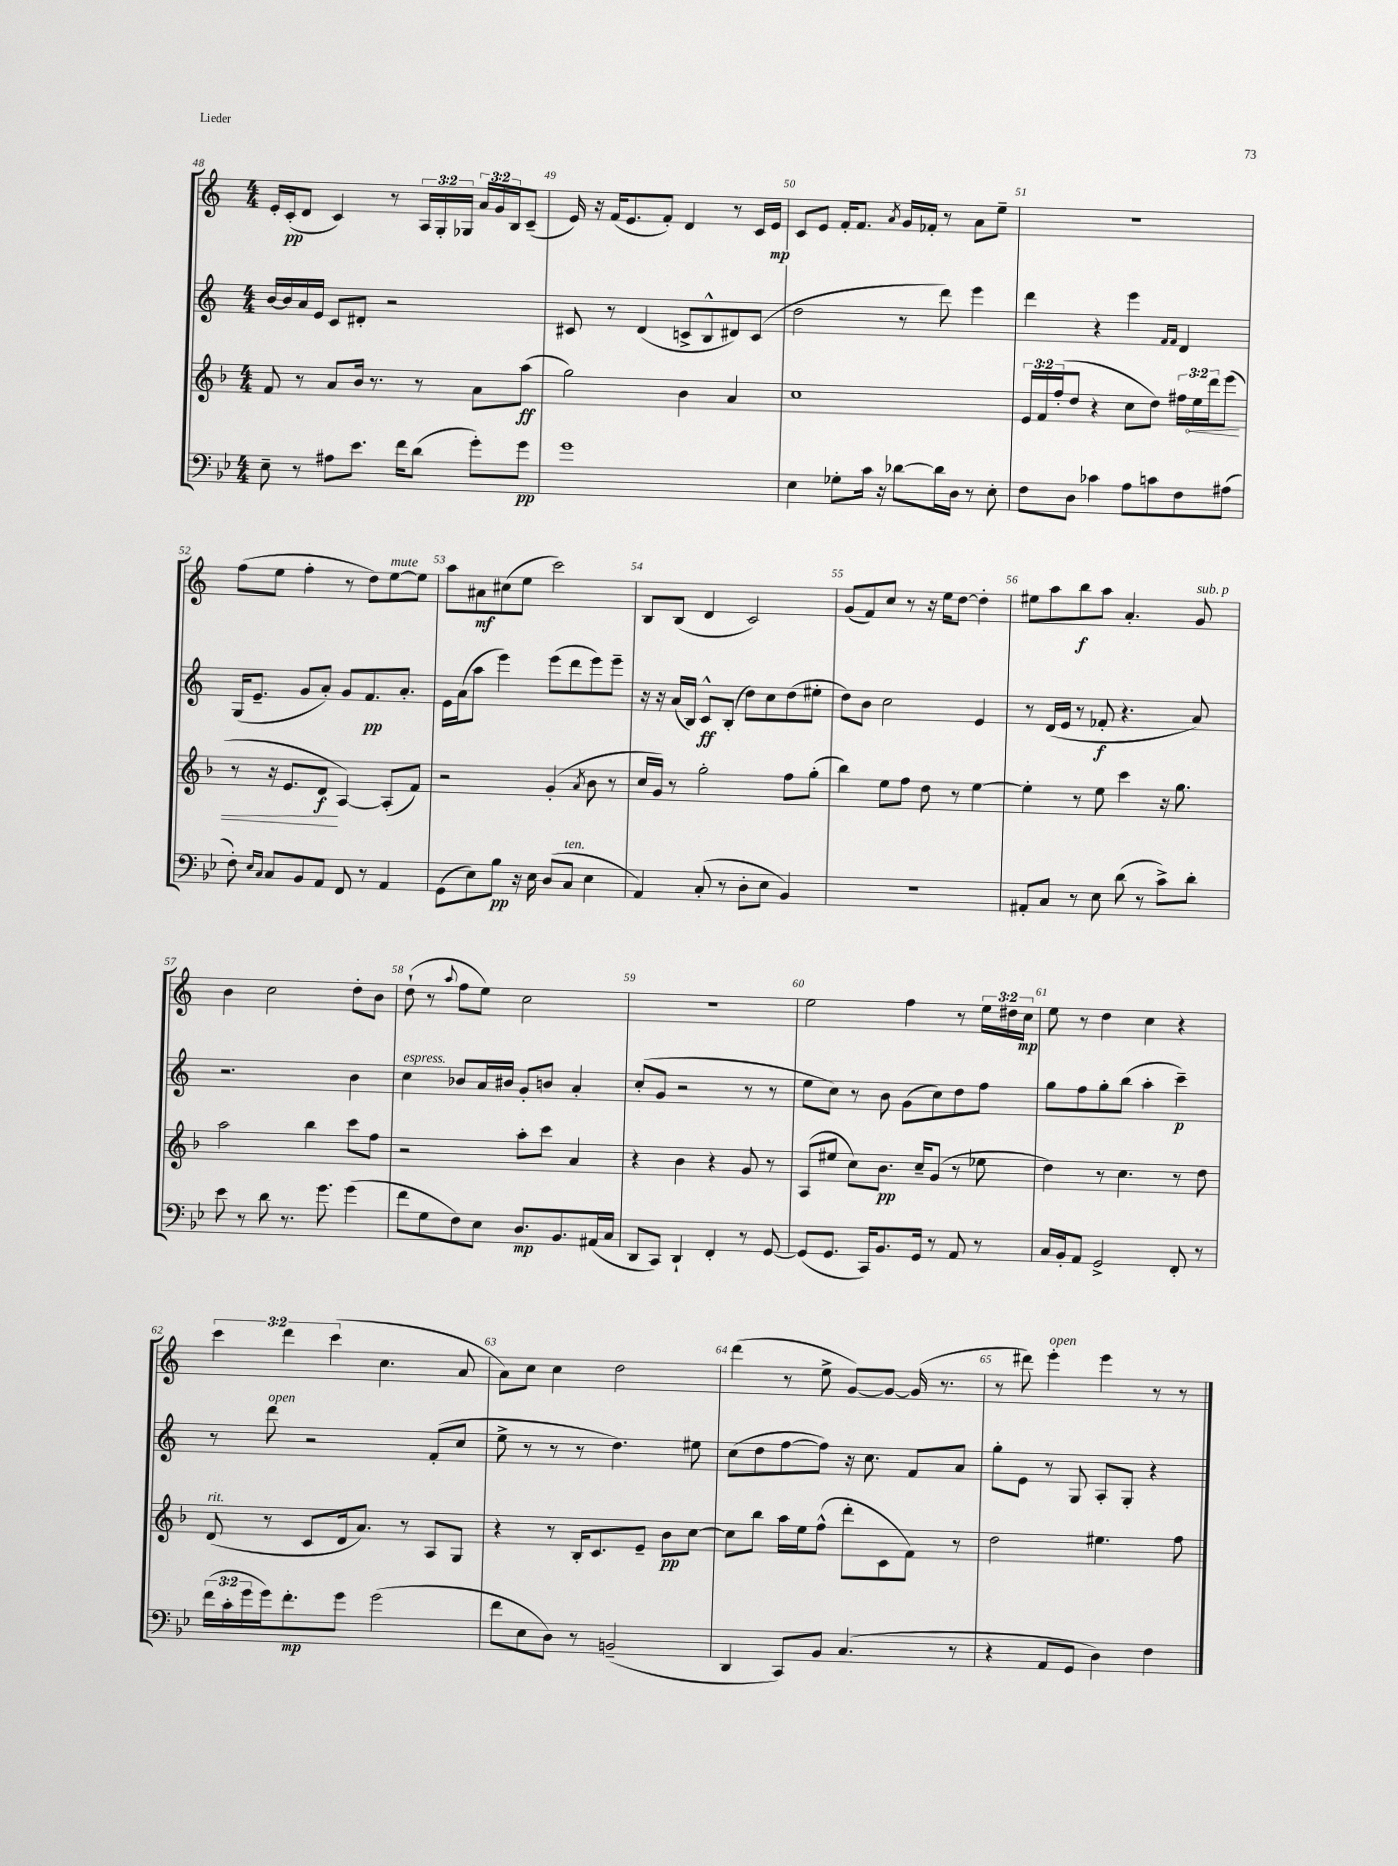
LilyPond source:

<<
\new StaffGroup <<
\new Staff = "s0" {
    \clef treble \key c \major \numericTimeSignature \time 4/4 \override Staff.TupletNumber.text = #tuplet-number::calc-fraction-text
    e'16-. c'16-.\pp( d'8 c'4) r8 \tuplet 3/2 { a16 g16-. ges16 } \tuplet 3/2 { a'16 g'16 b16 } c'8--( |
    e'16) r16 f'16( e'8. f'8-.) d'4 r8 c'16 e'16\mp |
    c'8 e'8 f'16-. f'8. \acciaccatura { a'8 } g'16 fes'16-. r8 a'8 e''8-- |
    R1 |
    f''8( e''8 f''4-. r8 d''8) e''8~^\markup { \italic "mute" } e''8 |
    a''8 ais'8\mf cis''8( e''8 c'''2) |
    b8 b8( d'4 c'2) |
    g'8( f'8) c''8 r8 r16 e''16 d''8~ d''4-. |
    eis''8 a''8 b''8\f a''8 a'4.-. g'8^\markup { \italic "sub. p" } |
    b'4 c''2 d''8-. b'8 |
    d''8-!( r8 \appoggiatura { a''8 } f''8 e''8) c''2 |
    R1 |
    e''2 f''4 r8 \tuplet 3/2 { e''16 dis''16 c''16\mp } |
    e''8 r8 d''4 c''4 r4 |
    \tuplet 3/2 { c'''4 d'''4 c'''4( } c''4. a'8 |
    a'8) c''8 c''4 d''2 |
    d'''4( r8 e''8-> g'8~) g'8~ g'16( r8. |
    r8 dis'''8) e'''4-.^\markup { \italic "open" } e'''4 r8 r8 \bar "|." |
}
\new Staff = "s1" {
    \clef treble \key c \major \numericTimeSignature \time 4/4
    b'16~ b'16 a'16 e'16 c'8 dis'8-. r2 |
    cis'8 r8 d'4( c'8-> b8-^ dis'8) c'8( |
    d''2 r8 d'''8) e'''4 |
    d'''4 r4 e'''4 \grace { f'16 f'16 } d'4 |
    g16( e'8.-- g'8 a'8-.) g'8 f'8.\pp a'8.-. |
    e'16 a'16( a''8 e'''4) e'''8( d'''8 e'''8) e'''8-- |
    r16 r16 a'16( b16) c'8-^\ff b8-.( d''8) c''8 d''8( eis''8-. |
    d''8) b'8 c''2 e'4 |
    r8 d'16( e'16 r8 fes'8-.\f r4. a'8) |
    r2. b'4 |
    c''4^\markup { \italic "espress." } bes'8 a'16 bis'16 g'8-. b'8 a'4-. |
    c''8-.( g'8 r2 r8 r8 |
    e''8 c''8) r8 b'8 g'8( c''8) d''8 f''8 |
    g''8 f''8 g''8-. b''8( a''4-. c'''4--\p) |
    r8 d'''8^\markup { \italic "open" } r2 f'8-.( c''8 |
    e''8-> r8 r8 r8 d''4.) eis''8 |
    c''8( d''8 f''8~ f''8) r16 c''8. f'8 a'8 |
    g''8-. e'8 r8 g8 a8-. g8-. r4 \bar "|." |
}
\new Staff = "s2" {
    \clef treble \key f \major \numericTimeSignature \time 4/4 \override Staff.TupletNumber.text = #tuplet-number::calc-fraction-text
    f'8 r8 a'8 bes'16 r8. r8 a'8 a''8\ff( |
    g''2) bes'4 a'4 |
    c''1 |
    \tuplet 3/2 { e'16 f'16 f''16-.( } d''8 r4 c''8 d''8) \tuplet 3/2 { fis''16 \once \override Hairpin.circled-tip = ##t e''16\< d'''16 } e'''8( |
    r8 r16 e'8. d'8\f\! a4~) a8-.( f'8) |
    r2 g'4-.( \acciaccatura { a'8 } bes'8 r8 |
    c''16 g'16) r8 g''2-. f''8 g''8-.( |
    bes''4) e''8 f''8 d''8 r8 e''4~ |
    e''4-. r8 e''8 c'''4 r16 g''8. |
    a''2 bes''4 c'''8 f''8 |
    r2 a''8-. c'''8 a'4 |
    r4 bes'4 r4 g'8 r8 |
    a8( eis''8 c''8) bes'8.\pp c''16-- g'8( r8 ees''8 |
    d''4) r8 c''4. r8 d''8 |
    d'8^\markup { \italic "rit." }( r8 c'8 d'16 a'8.) r8 a8 g8 |
    r4 r8 bes16-. c'8. e'8-- bes'8\pp c''8~ |
    c''8 bes''8 a''16 e''16 f''8-^( d'''8-. c'8 f'8) r8 |
    d''2 eis''4. f''8 \bar "|." |
}
\new Staff = "s3" {
    \clef bass \key bes \major \numericTimeSignature \time 4/4 \override Staff.TupletNumber.text = #tuplet-number::calc-fraction-text
    ees8-- r8 ais8 ees'8. f'16 d'8( g'8-.) g'8\pp |
    g'1 |
    ees4 ges8-. c'16 r16 des'8~ des'16 d16 r8 ees8-. |
    f8 d8 ces'4 a8 c'8 f8 ais8( |
    f8-.) \grace { ees16 c16 } c8 bes,8 a,8 f,8 r8 a,4 |
    g,8( ees8) bes8\pp r16 ees16 d8( c8^\markup { \italic "ten." } ees4 |
    a,4) c8-.( r8 d8-. ees8 bes,4) |
    R1 |
    ais,8-. c8 r8 ees8 d'8( r8 c'8->) d'8-. |
    ees'8 r8 d'8 r8. g'8. g'4( |
    f'8 g8 f8) ees8 d8.\mp bes,8. ais,16( c16 |
    d,8 c,8) d,4-! f,4-. r8 g,8~ |
    g,8( g,8. c,16) bes,8. g,16 r8 a,8 r8 |
    c16 bes,16-. a,8 g,2-> f,8-. r8 |
    \tuplet 3/2 { f'16( c'16-. g'16 } g'16) f'8.-.\mp g'8 g'2( |
    f'8 ees8 d8) r8 b,2--( |
    d,4 c,8) bes,8 c4.( r8 |
    r4 a,8 g,8 d4) f4 \bar "|." |
}
>>
>>
\layout { \context { \Score currentBarNumber = #48 \override BarNumber.break-visibility = ##(#f #t #t) barNumberVisibility = #all-bar-numbers-visible } }
